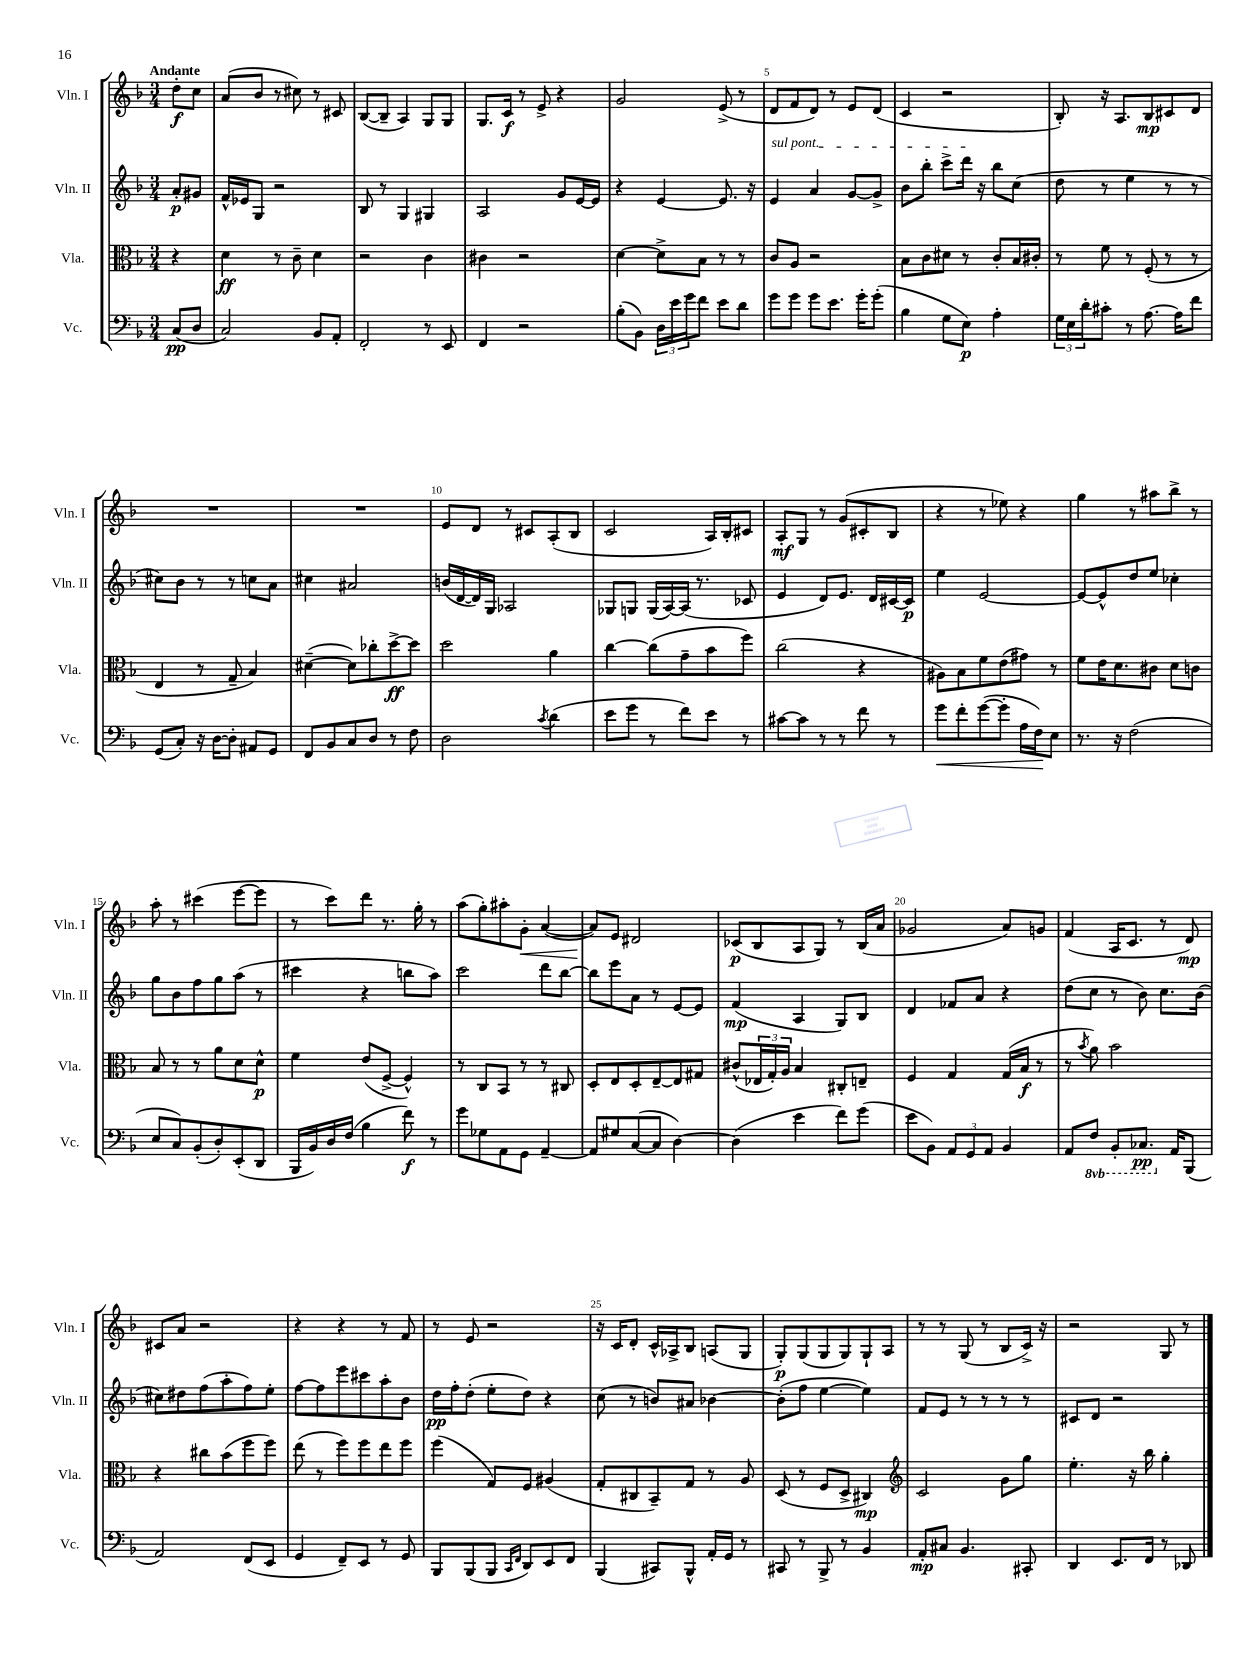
<<
\new StaffGroup <<
\new Staff = "s0" \with { instrumentName = "Vln. I" shortInstrumentName = "Vln. I" } {
    \clef treble \key f \major \numericTimeSignature \time 3/4 \partial 4 \tempo "Andante"
    d''8-.\f c''8 |
    a'8( bes'8 r8 cis''8) r8 cis'8 |
    bes8~( bes8-- a4) g8 g8 |
    g8. c'16\f r8 e'8-> r4 |
    g'2 e'8->( r8 |
    d'8 f'8 d'8) r8 e'8 d'8( |
    c'4 r2 |
    bes8-.) r16 a8. bes8\mp cis'8 d'8 |
    R2. |
    R2. |
    e'8 d'8 r8 cis'8 a8-.( bes8 |
    c'2 a16) bes16-. cis'8 |
    a8-.\mf g8 r8 g'8( cis'8-. bes8 |
    r4 r8 ees''8) r4 |
    g''4 r8 ais''8 bes''8-> r8 |
    a''8-. r8 cis'''4( e'''8~ e'''8 |
    r8 c'''8) d'''8 r8. g''16-. r8 |
    a''8( g''8-.) ais''8-. g'8-.\< a'4~( |
    a'8\!) e'8 dis'2 |
    ces'8\p( bes8 a8 g8) r8 bes16( a'16 |
    ges'2 a'8) g'8 |
    f'4( a16 c'8. r8 d'8\mp) |
    cis'8 a'8 r2 |
    r4 r4 r8 f'8 |
    r8 e'8 r2 |
    r16 c'16 d'8-. c'16-^ aes16-> bes8 a8( g8 |
    g8-.\p) g8( g8 g8) g8-! a8 |
    r8 r8 g8( r8 bes8 c'16->) r16 |
    r2 g8 r8 \bar "|." |
}
\new Staff = "s1" \with { instrumentName = "Vln. II" shortInstrumentName = "Vln. II" } {
    \clef treble \key f \major \numericTimeSignature \time 3/4 \partial 4
    a'8-.\p gis'8 |
    f'16-^ ees'16 g8 r2 |
    bes8 r8 g4 gis4 |
    a2 g'8 e'16~ e'16 |
    r4 e'4~ e'8. r16 |
    \once \override TextSpanner.bound-details.left.text = \markup { \italic "sul pont." } e'4\startTextSpan a'4 g'8~ g'8-> |
    bes'8 bes''8-. c'''8-> d'''16\stopTextSpan r16 bes''8 c''8( |
    d''8 r8 e''4 r8 r8 |
    cis''8) bes'8 r8 r8 c''8 a'8 |
    cis''4 ais'2 |
    b'16( d'16~ d'16) g16 aes2 |
    ges8 g8 g16( a16~) a16( r8. ces'8 |
    e'4 d'8) e'8. d'16 cis'16~ cis'16\p |
    e''4 e'2~ |
    e'8~ e'8-^ d''8 e''8 ces''4-. |
    g''8 bes'8 f''8 g''8 a''8( r8 |
    cis'''4 r4 b''8 a''8) |
    c'''2 d'''8 bes''8~ |
    bes''8 e'''8 a'8 r8 e'8~ e'8 |
    f'4\mp( a4 g8) bes8 |
    d'4 fes'8 a'8 r4 |
    d''8( c''8 r8 bes'8) c''8. bes'16( |
    cis''8) dis''8 f''8( a''8-. f''8) e''8-. |
    f''8~ f''8 e'''8 cis'''8 a''8-. bes'8 |
    d''16\pp f''16-. d''8-.( e''8-. d''8) r4 |
    c''8( r8 b'8) ais'8 bes'4~ |
    bes'8-.( f''8 e''4~ e''4) |
    f'8 e'8 r8 r8 r8 r8 |
    cis'8 d'8 r2 \bar "|." |
}
\new Staff = "s2" \with { instrumentName = "Vla." shortInstrumentName = "Vla." } {
    \clef alto \key f \major \numericTimeSignature \time 3/4 \partial 4
    r4 |
    d'4\ff r8 c'8-- d'4 |
    r2 c'4 |
    cis'4 r2 |
    d'4~ d'8-> bes8 r8 r8 |
    c'8 a8 r2 |
    bes8 c'8 dis'8 r8 c'8-. bes16 cis'16-. |
    r8 f'8 r8 f8-.( r8 r8 |
    e4 r8 g8-- bes4) |
    dis'4~--( dis'8) ces''8-. d''8~->\ff d''8 |
    d''2 a'4 |
    c''4~ c''8( g'8-- bes'8 f''8) |
    c''2( r4 |
    ais8) bes8 f'8 e'8( gis'8) r8 |
    f'8 e'16 d'8. cis'8 d'8 c'8 |
    bes8 r8 r8 a'8 d'8 d'8-^\p |
    f'4 e'8( f8~-> f4-^) |
    r8 c8 bes,8 r8 r8 cis8 |
    d8-. e8 d8-. e8~-- e8 gis8 |
    cis'8-^( \tuplet 3/2 { ees16 g16-.) a16 } bes4 cis8-. e8-- |
    f4 g4 g16( bes16\f r8 |
    r8 \acciaccatura { bes'8 } a'8) bes'2 |
    r4 cis''8 bes'8( f''8 f''8) |
    e''8( r8 f''8) f''8 e''8 f''8 |
    f''4( g8) f8 ais4( |
    g8-. cis8 bes,8--) g8 r8 a8 |
    d8( r8 f8 d8-> cis4\mp) |
    \clef treble c'2 g'8 g''8 |
    e''4.-. r16 bes''16 g''4-. \bar "|." |
}
\new Staff = "s3" \with { instrumentName = "Vc." shortInstrumentName = "Vc." } {
    \clef bass \key f \major \numericTimeSignature \time 3/4 \set Staff.ottavationMarkups = #ottavation-simple-ordinals \partial 4
    c8\pp( d8 |
    c2) bes,8 a,8-. |
    f,2-. r8 e,8 |
    f,4 r2 |
    bes8-.( bes,8) \tuplet 3/2 { d16 e'16 g'16 } f'8 e'8 d'8 |
    g'8 g'8 g'8 e'8. g'16-. g'8-.( |
    bes4 g8 e8\p) a4-. |
    \tuplet 3/2 { g16 e16 d'16-. } cis'8-. r8 a8.~ a16 f'8 |
    g,8( c8-.) r16 d16~ d8-. ais,8 g,8 |
    f,8 bes,8 c8 d8 r8 f8 |
    d2 \acciaccatura { c'8 } d'4( |
    e'8 g'8 r8 f'8) e'8 r8 |
    cis'8~ cis'8 r8 r8 f'8 r8 |
    g'8\< f'8-. g'8~( g'8-. a16 f16\!) e8 |
    r8. r16 f2( |
    e8 c8) bes,8-.( d8-.) e,8-.( d,8 |
    bes,,16 bes,16) d16 f16( bes4 f'8\f) r8 |
    g'8 ges8 a,8 g,8 a,4~-- |
    a,8 gis8 c8~( c8 d4~) |
    d4( e'4 f'8) g'8( |
    e'8 bes,8) \tuplet 3/2 { a,8 g,8 a,8 } bes,4 |
    a,8 \ottava #-1 f,8 bes,,8-. ces,8.\pp \ottava #0 a,16 bes,,8( |
    a,2) f,8( e,8 |
    g,4 f,8--) e,8 r8 g,8 |
    bes,,8 bes,,8( bes,,8 \grace { c,16 f,16 } d,8) e,8 f,8 |
    bes,,4( cis,8) bes,,8-^ a,16-. g,16 r8 |
    cis,8 r8 bes,,8-> r8 bes,4 |
    a,8-.\mp cis8 bes,4. cis,8-. |
    d,4 e,8. f,16 r8 des,8 \bar "|." |
}
>>
>>
\layout { \context { \Score \override BarNumber.break-visibility = ##(#f #t #t) barNumberVisibility = #(every-nth-bar-number-visible 5) } }
